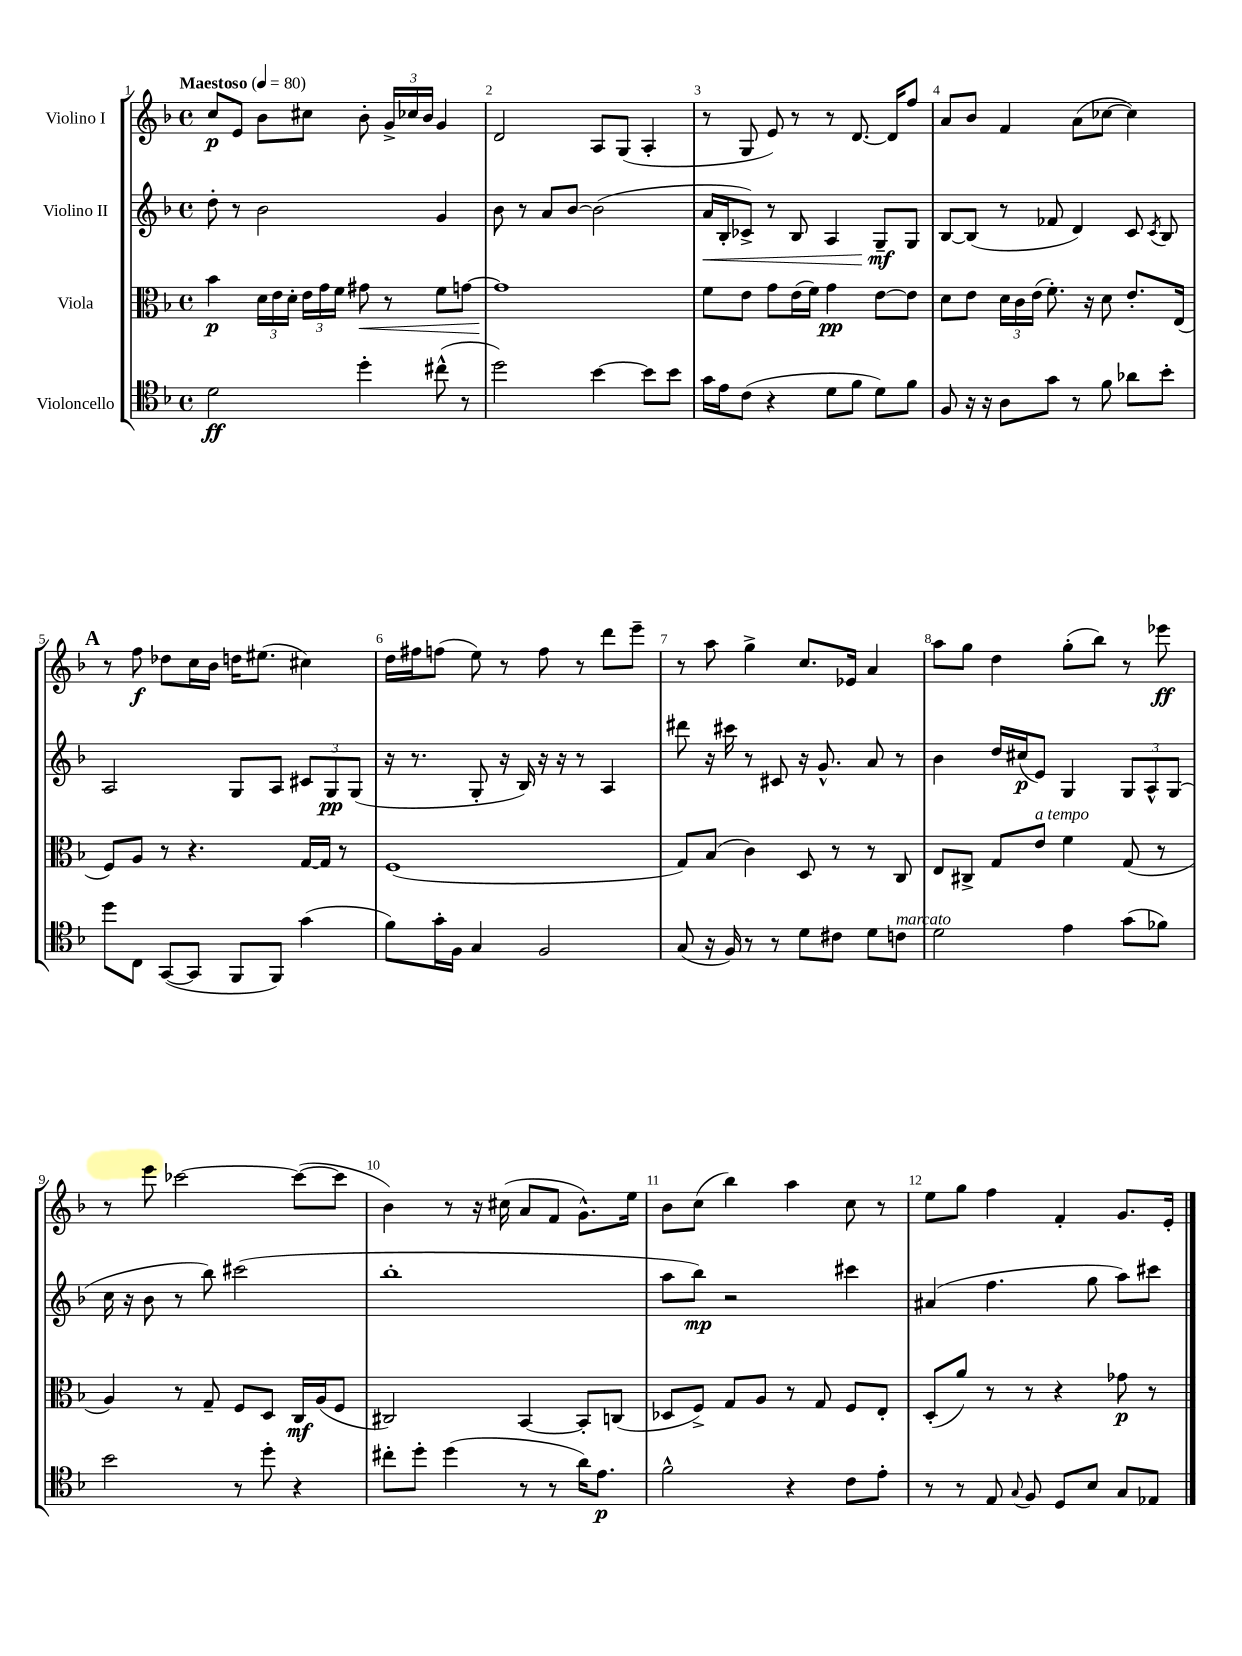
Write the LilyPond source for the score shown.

<<
\new StaffGroup <<
\new Staff = "s0" \with { instrumentName = "Violino I" } {
    \clef treble \key f \major \defaultTimeSignature \time 4/4 \tempo "Maestoso" 4 = 80
    \autoBeamOff c''8[\p e'8] bes'8[ cis''8] bes'8-. \tuplet 3/2 { g'16[-> ces''16 bes'16] } g'4 |
    d'2 a8[ g8]( a4-. |
    r8 g8 e'8) r8 r8 d'8.~ d'16[ f''8] |
    a'8[ bes'8] f'4 a'8[( ces''8]~ ces''4) |
    \mark \markup { \bold "A" } r8 f''8\f des''8[ c''16 bes'16] d''16[ eis''8.]( cis''4) |
    d''16[ fis''16 f''8]( e''8) r8 f''8 r8 d'''8[ e'''8]-- |
    r8 a''8 g''4-> c''8.[ ees'16] a'4 |
    a''8[ g''8] d''4 g''8[-.( bes''8]) r8 ees'''8\ff |
    r8 e'''8 ces'''2~ ces'''8[~( ces'''8] |
    bes'4) r8 r16 cis''16( a'8[ f'8] g'8.[-^) e''16] |
    bes'8[ c''8]( bes''4) a''4 c''8 r8 |
    e''8[ g''8] f''4 f'4-. g'8.[ e'16]-. \bar "|." |
}
\new Staff = "s1" \with { instrumentName = "Violino II" } {
    \clef treble \key f \major \defaultTimeSignature \time 4/4
    \autoBeamOff d''8-. r8 bes'2 g'4 |
    bes'8 r8 a'8[ bes'8]~ bes'2( |
    a'16[\< bes16-. ces'8]->) r8 bes8 a4 g8[--\mf\! g8] |
    bes8[~ bes8]( r8 fes'8 d'4) c'8 \acciaccatura { c'8 } bes8 |
    \mark \markup { \bold "A" } a2 g8[ a8] \tuplet 3/2 { cis'8[ g8\pp g8]( } |
    r16 r8. g8-. r16 bes16) r16 r16 r8 a4 |
    dis'''8 r16 cis'''16 r8 cis'8 r16 g'8.-^ a'8 r8 |
    bes'4 d''16[ cis''16\p( e'8]) g4 \tuplet 3/2 { g8[ a8-^ g8]( } |
    c''16 r16 bes'8 r8 bes''8) cis'''2( |
    bes''1-. |
    a''8[ bes''8]\mp) r2 cis'''4 |
    ais'4( f''4. g''8 a''8[) cis'''8] \bar "|." |
}
\new Staff = "s2" \with { instrumentName = "Viola" } {
    \clef alto \key f \major \defaultTimeSignature \time 4/4
    \autoBeamOff bes'4\p \tuplet 3/2 { d'16[ e'16 d'16]-. } \tuplet 3/2 { e'16[ g'16 f'16] } gis'8\< r8 f'8[ g'8]~ |
    g'1\! |
    f'8[ e'8] g'8[ e'16( f'16]) g'4\pp e'8[~ e'8] |
    d'8[ e'8] \tuplet 3/2 { d'16[ c'16 e'16]( } f'8.-.) r16 d'8 e'8.[-. e16]( |
    \mark \markup { \bold "A" } f8[) a8] r8 r4. g16[~ g16] r8 |
    f1( |
    g8[) bes8]( c'4) d8 r8 r8 c8 |
    e8[ cis8]-> g8[ e'8]^\markup { \italic "a tempo" } f'4 g8( r8 |
    a4) r8 g8-- f8[ d8] c16[\mf a16( f8] |
    cis2) bes,4~ bes,8[-. c8]( |
    des8[ f8]->) g8[ a8] r8 g8 f8[ e8]-. |
    d8[-.( a'8]) r8 r8 r4 ges'8\p r8 \bar "|." |
}
\new Staff = "s3" \with { instrumentName = "Violoncello" } {
    \clef tenor \key f \major \defaultTimeSignature \time 4/4
    \autoBeamOff d'2\ff d''4-. cis''8-^( r8 |
    d''2) bes'4~ bes'8[ bes'8] |
    g'16[ e'16 c'8]( r4 d'8[ f'8] d'8[) f'8] |
    f8 r16 r16 a8[ g'8] r8 f'8 aes'8[ bes'8]-. |
    \mark \markup { \bold "A" } d''8[ c8] g,8[~( g,8] f,8[ f,8]) g'4( |
    f'8[) g'16-. f16] g4 f2 |
    g8( r16 f16) r8 r8 d'8[ cis'8] d'8[ c'8]^\markup { \italic "marcato" } |
    d'2 e'4 g'8[( fes'8]) |
    bes'2 r8 d''8-. r4 |
    cis''8[-. d''8]-. d''4( r8 r8 a'16[) e'8.]\p |
    f'2-^ r4 c'8[ e'8]-. |
    r8 r8 e8 \appoggiatura { g8 } f8 d8[ bes8] g8[ ees8] \bar "|." |
}
>>
>>
\layout { \context { \Score \override BarNumber.break-visibility = ##(#f #t #t) barNumberVisibility = #all-bar-numbers-visible } }
